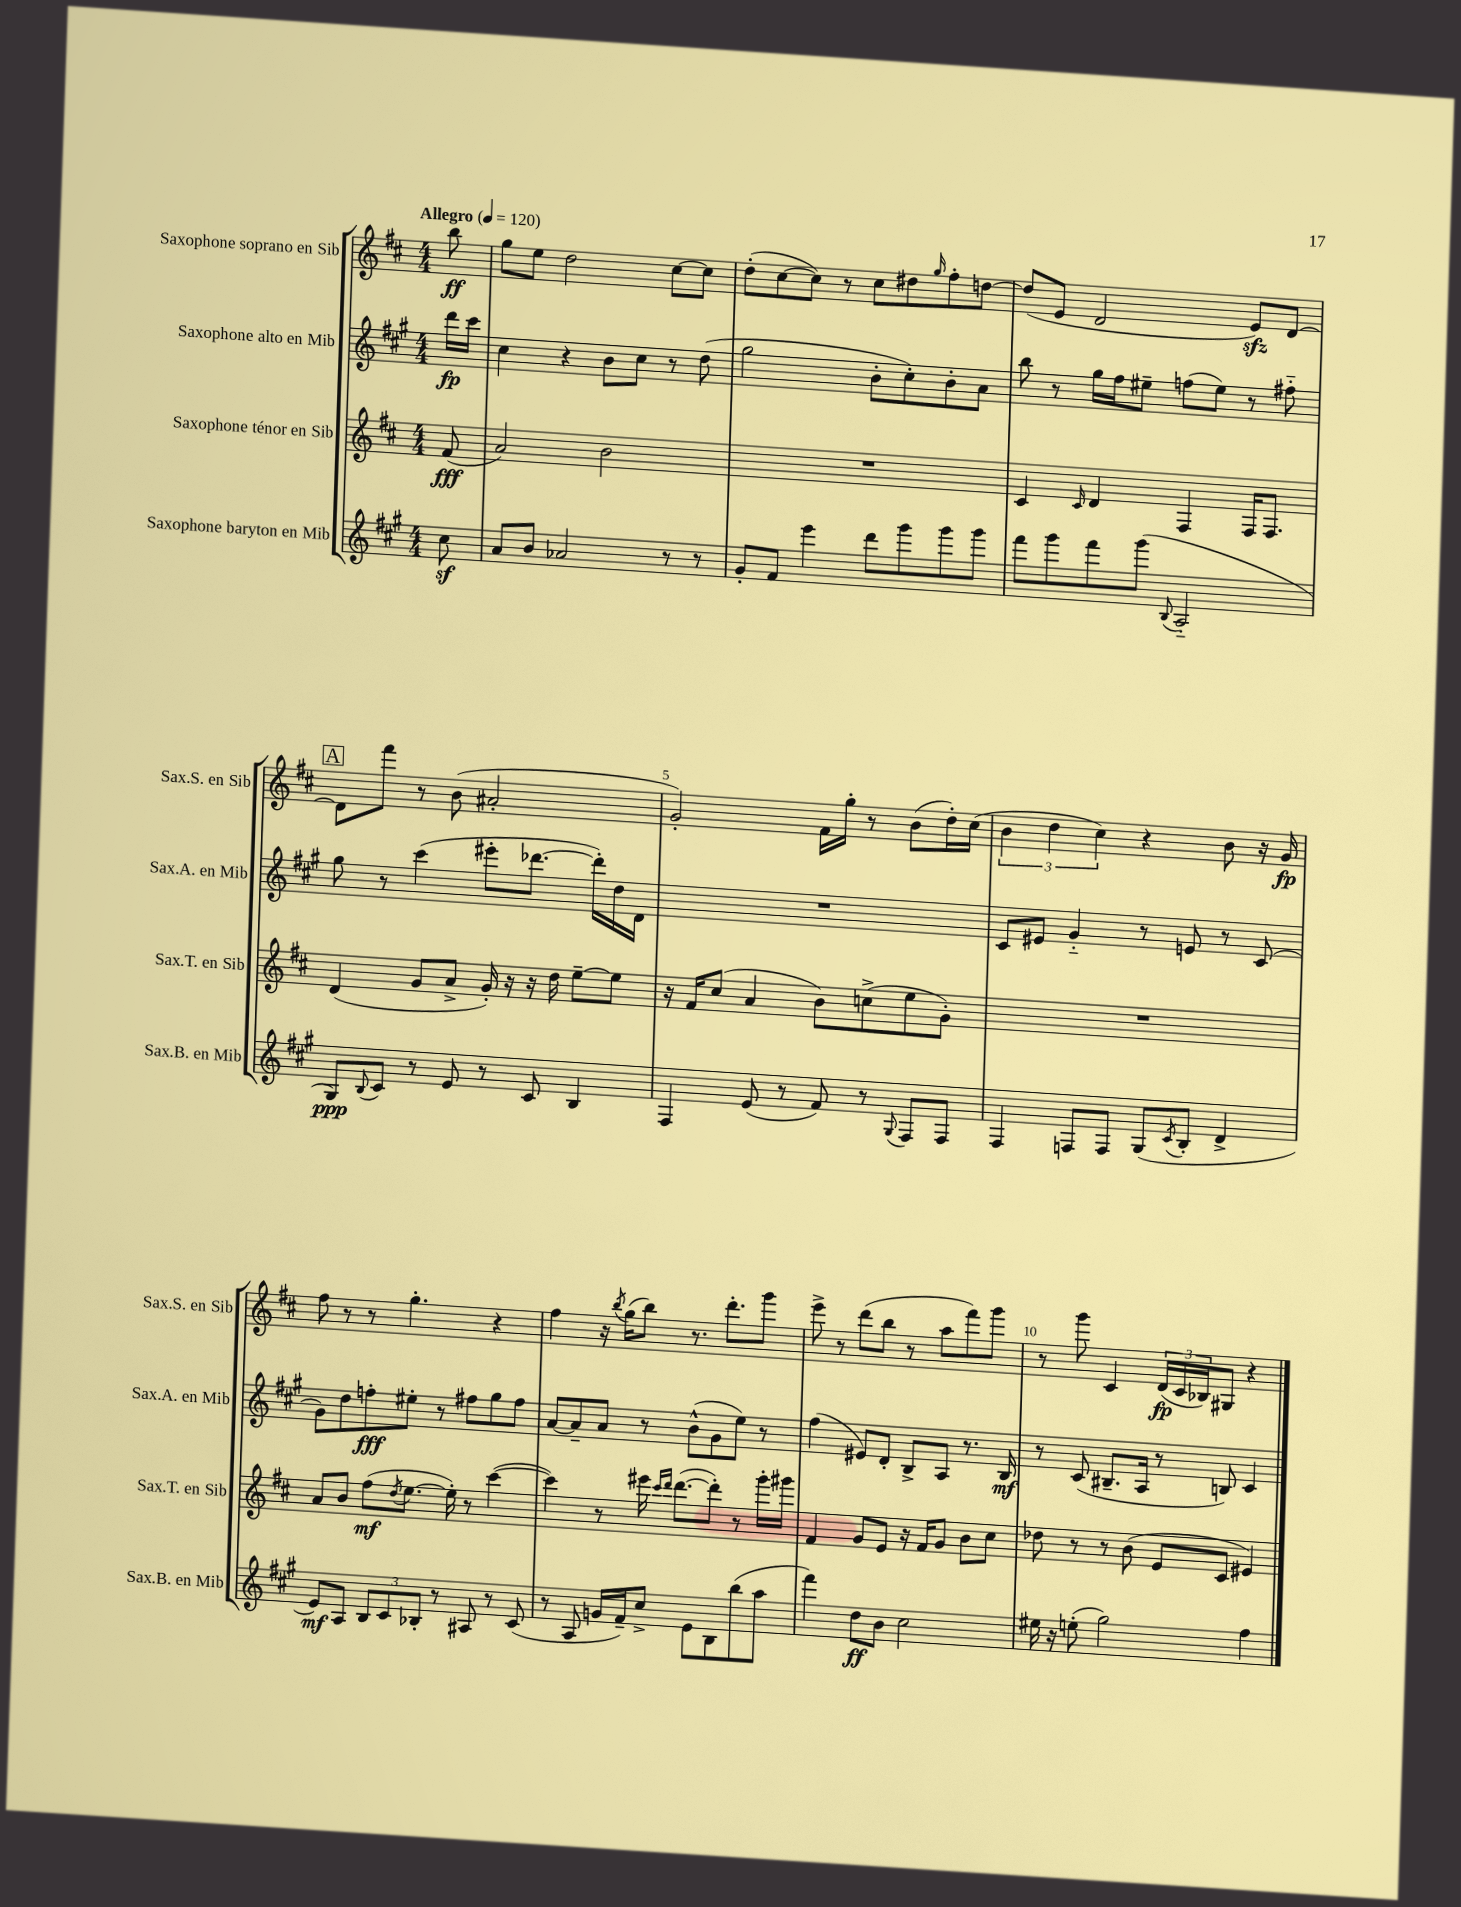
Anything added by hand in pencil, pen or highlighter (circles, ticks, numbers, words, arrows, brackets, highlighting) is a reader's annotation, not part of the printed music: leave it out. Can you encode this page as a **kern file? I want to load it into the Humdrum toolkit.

**kern	**dynam	**kern	**dynam	**kern	**dynam	**kern	**dynam
*part4	*part4	*part3	*part3	*part2	*part2	*part1	*part1
*staff4	*staff4	*staff3	*staff3	*staff2	*staff2	*staff1	*staff1
*I"Saxophone baryton en Mib	*	*I"Saxophone ténor en Sib	*	*I"Saxophone alto en Mib	*	*I"Saxophone soprano en Sib	*
*I'Sax.B. en Mib	*	*I'Sax.T. en Sib	*	*I'Sax.A. en Mib	*	*I'Sax.S. en Sib	*
*clefG2	*	*clefG2	*	*clefG2	*	*clefG2	*
*k[f#c#g#]	*	*k[f#c#]	*	*k[f#c#g#]	*	*k[f#c#]	*
*M4/4	*	*M4/4	*	*M4/4	*	*M4/4	*
*MM120	*	*MM120	*	*MM120	*	*MM120	*
=	=	=	=	=	=	=	=
!	!	!	!	!	!	!LO:TX:a:B:t=Allegro	!
8cc#z\	.	(8f#/	fff	16ddd\LL	fp	8bb\	ff
.	.	.	.	16ccc#\JJ	.	.	.
=1	=1	=1	=1	=1	=1	=1	=1
8a/L	.	2a/)	.	4cc#\	.	8gg\L	.
8b/J	.	.	.	.	.	8ee\J	.
2a-X/	.	.	.	4r	.	2dd\	.
.	.	2b\	.	8b\L	.	.	.
.	.	.	.	8cc#\J	.	.	.
8r	.	.	.	8r	.	[8cc#\L	.
8r	.	.	.	(8dd\	.	8cc#\J]	.
=2	=2	=2	=2	=2	=2	=2	=2
8g#'/L	.	1r	.	2gg#\	.	(8dd'\L	.
8f#/J	.	.	.	.	.	[8cc#\	.
4eee\	.	.	.	.	.	8cc#\J])	.
.	.	.	.	.	.	8r	.
8ddd\L	.	.	.	8b'\L	.	8cc#\L	.
8ggg#\	.	.	.	8cc#'\)	.	8dd#X\	.
.	.	.	.	.	.	16qqgg/	.
8ggg#\	.	.	.	8b'\	.	8ff#'\	.
8ggg#\J	.	.	.	8a\J	.	[8ddn\J	.
=3	=3	=3	=3	=3	=3	=3	=3
8fff#\L	.	4c#/	.	8bb\	.	(8dd/L]	.
8ggg#\	.	.	.	8r	.	8e/J	.
.	.	16qqc#/	.	.	.	.	.
8fff#\	.	4d/	.	16gg#\LL	.	2d/	.
.	.	.	.	16ff#\J	.	.	.
(8ggg#\J	.	.	.	8ee#X~\J	.	.	.
8qqB/	.	.	.	.	.	.	.
2A/	.	4F#/	.	(8ffn\L	.	.	.
.	.	.	.	8ee#\J)	.	.	.
.	.	16F#/KL	.	8r	.	8ezz/L)	.
.	.	8.F#/J	.	.	.	.	.
.	.	.	.	8ff#X\	.	[8d/J	.
!!LO:LB:g=z
!!LO:REH:place=s1:t=A
=4	=4	=4	=4	=4	=4	=4	=4
8G#/L)	ppp	(4d/	.	8gg#\	.	8d\L]	.
8qqB/	.	.	.	.	.	.	.
8c#/J	.	.	.	8r	.	8fff#\J	.
8r	.	8g/L	.	(4ccc#\	.	8r	.
8e/	.	8a^/J	.	.	.	(8b\	.
8r	.	16g'/)	.	8eee#X'\L	.	2a#X'/	.
.	.	16r	.	.	.	.	.
8c#/	.	16r	.	[8.ddd-X\J	.	.	.
.	.	16dd\	.	.	.	.	.
4B/	.	[8ee~\L	.	.	.	.	.
.	.	.	.	16ddd-'\LL])	.	.	.
.	.	8ee\J]	.	16dd\	.	.	.
.	.	.	.	16d\JJ	.	.	.
=5	=5	=5	=5	=5	=5	=5	=5
4F#/	.	16r	.	1r	.	2g'/)	.
.	.	16f#/KL	.	.	.	.	.
.	.	(8cc#/J	.	.	.	.	.
(8e/	.	4a/	.	.	.	.	.
8r	.	.	.	.	.	.	.
8f#/)	.	8b\L)	.	.	.	16f#\LL	.
.	.	.	.	.	.	16gg'\JJ	.
8r	.	(8ccn^\	.	.	.	8r	.
8qqG#/	.	.	.	.	.	.	.
8F#/L	.	8ee\	.	.	.	(8b\L	.
8F#/J	.	8g'\J)	.	.	.	16dd'\L)	.
.	.	.	.	.	.	(16cc#\JJ	.
=6	=6	=6	=6	=6	=6	=6	=6
4F#/	.	1r	.	8c#/L	.	6b\	.
.	.	.	.	8e#X/J	.	.	.
.	.	.	.	.	.	6dd\	.
8Fn/L	.	.	.	4g#/	.	.	.
.	.	.	.	.	.	6cc#\)	.
8F/J	.	.	.	.	.	.	.
(8G#/L	.	.	.	8r	.	4r	.
8qc#/	.	.	.	.	.	.	.
8B'/J	.	.	.	8en/	.	.	.
4d^/	.	.	.	8r	.	8b\	.
.	.	.	.	(8c#/	.	16r	.
.	.	.	.	.	.	16g/	fp
!!LO:LB:g=z
=7	=7	=7	=7	=7	=7	=7	=7
8e/L)	mf	8a/L	.	8g#\L)	.	8ff#\	.
8A/J	.	8b/J	.	8dd\	.	8r	.
12B/L	.	(8ff#\L	mf	8ffn'\	fff	8r	.
12c#/	.	.	.	.	.	.	.
.	.	8qdd/	.	.	.	.	.
.	.	[8.ee\J	.	8ee#X'\J	.	4.gg'\	.
12B-X'/J	.	.	.	.	.	.	.
8r	.	.	.	8r	.	.	.
.	.	16ee'\])	.	.	.	.	.
8A#X/	.	8r	.	8ff#X\L	.	.	.
8r	.	([4ccc#\	.	8gg#\	.	4r	.
(8c#/	.	.	.	8ff#\J	.	.	.
=8	=8	=8	=8	=8	=8	=8	=8
8r	.	4ccc#\])	.	[8a/L	.	4ff#\	.
8A/	.	.	.	8a~/]	.	.	.
16gn/LL	.	8r	.	8a/J	.	16r	.
.	.	.	.	.	.	8qbb/	.
16f#~/J)	.	.	.	.	.	(16gg\KL	.
8cc#^/J	.	16eee#X\	.	8r	.	8bb\J)	.
.	.	16qqccc#/LL	.	.	.	.	.
.	.	16qqddd/JJ	.	.	.	.	.
.	.	([8.ddd\L	.	.	.	.	.
8e\L	.	.	.	(8b^^\L	.	8.r	.
8B\	.	8ddd'\J])	.	8g#\	.	.	.
.	.	.	.	.	.	8.ddd'\L	.
(8bb\	.	8r	.	8ee\J)	.	.	.
8aa\J	.	16ggg'\LL	.	8r	.	8ggg\J	.
.	.	16ggg#X\JJ	.	.	.	.	.
=9	=9	=9	=9	=9	=9	=9	=9
4fff#\)	.	4f#/	.	(4ff#\	.	8eee^\	.
.	.	.	.	.	.	8r	.
8dd\L	ff	8g/L	.	8e#X/L)	.	(8ddd\L	.
8b\J	.	8e/J	.	8d'/J	.	8bb\J	.
2cc#\	.	16r	.	8B^/L	.	8r	.
.	.	16f#/KL	.	.	.	.	.
.	.	8g/J	.	8A/J	.	8aa\L	.
.	.	8b\L	.	8.r	.	8fff#\)	.
.	.	8cc#\J	.	.	.	8ggg\J	.
.	.	.	.	16B/	mf	.	.
=10	=10	=10	=10	=10	=10	=10	=10
16ee#X\	.	8dd-X\	.	8r	.	8r	.
16r	.	.	.	.	.	.	.
(8een'\	.	8r	.	(8c#/	.	8ggg\	.
2gg#\)	.	8r	.	8.B#X~/L	.	4c#/	.
.	.	(8b\	.	.	.	.	.
.	.	.	.	16A/Jk	.	.	.
.	.	8e/L	.	8r	.	(24d/LL	fp
.	.	.	.	.	.	24c#/	.
.	.	.	.	.	.	24B-X/J)	.
.	.	8c#/J	.	8Bn/)	.	8G#X/J	.
4ff#\	.	4e#X/)	.	4c#/	.	4r	.
==	==	==	==	==	==	==	==
*-	*-	*-	*-	*-	*-	*-	*-
